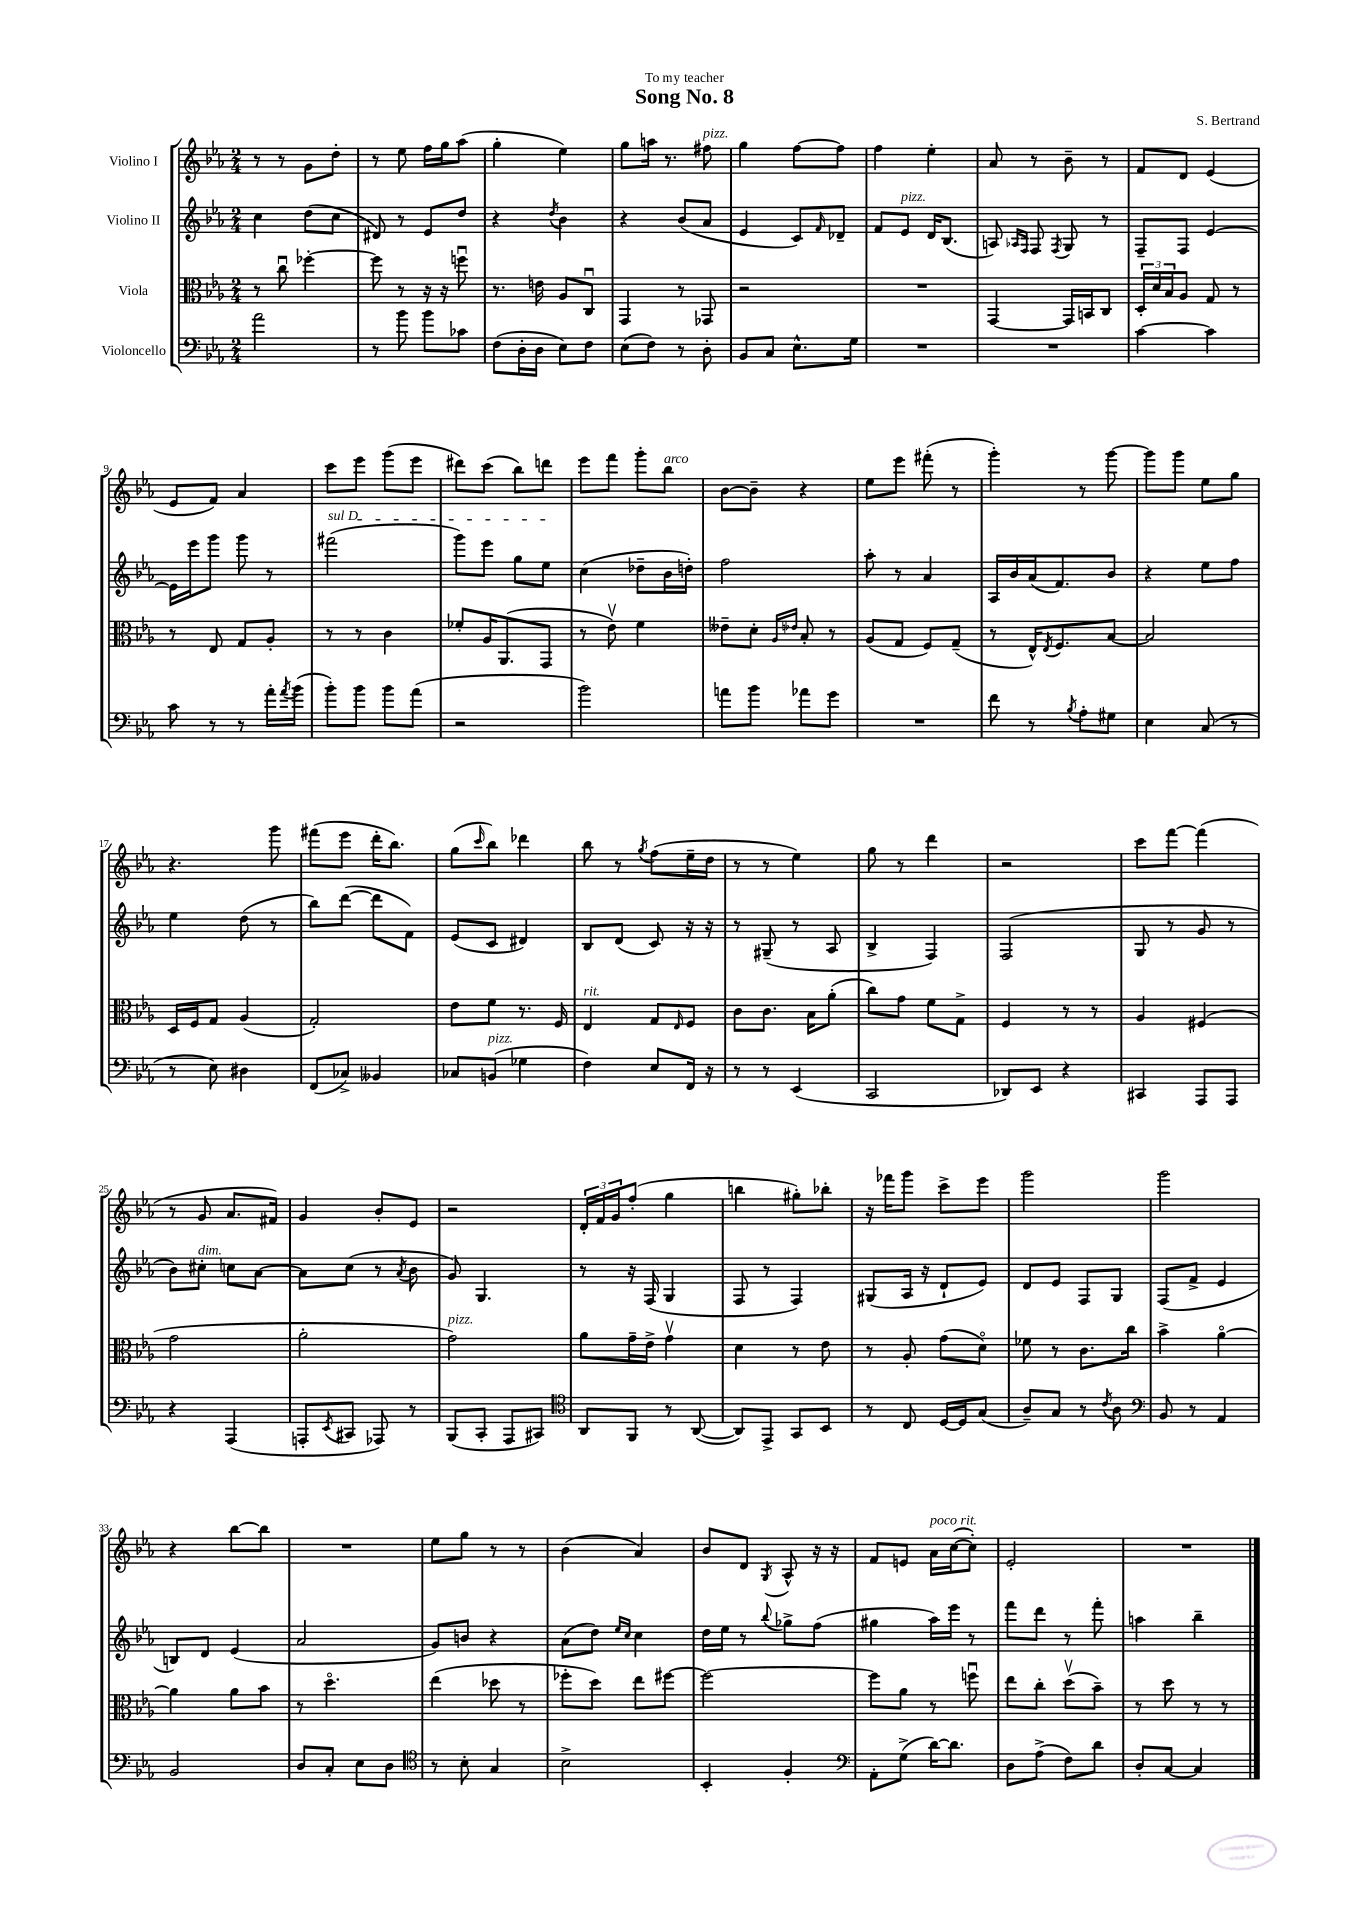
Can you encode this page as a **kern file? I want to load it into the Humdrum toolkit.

**kern	**kern	**kern	**kern
*staff4	*staff3	*staff2	*staff1
*clefF4	*clefC3	*clefG2	*clefG2
*k[b-e-a-]	*k[b-e-a-]	*k[b-e-a-]	*k[b-e-a-]
*M2/4	*M2/4	*M2/4	*M2/4
2a-	8r	4cc	8r
.	8ccu	.	8r
.	[4ff-'	(8dd	8g
.	.	8cc	8dd'
=	=	=	=
8r	8ff-]	8d#)	8r
8b-	8r	8r	8ee-
8b-	16r	8e-	16ff
.	16r	.	16gg
8c-	8ffu	8dd	(8aa-
=	=	=	=
(8F	8.r	4r	4gg'
16D'	.	.	.
16D	16e	.	.
.	.	8qdd	.
8E-)	8A-	4b-	4ee-)
8F	8Cu	.	.
=	=	=	=
(8E-	4GG	4r	8gg
8F)	.	.	16aa
.	.	.	8.r
8r	8r	(8b-	.
8D'	8GG-	8a-	8ff#
=	=	=	=
8BB-	2r	4e-	4gg
8C	.	.	.
8.E-^^	.	8c)	[8ff
.	.	16qqf	.
.	.	8d-~	8ff]
16G	.	.	.
=	=	=	=
2r	2r	8f	4ff
.	.	8e-	.
.	.	16d	4ee-'
.	.	(8.B-	.
=	=	=	=
2r	[4GG	8A)	8a-
.	.	16qqA-	.
.	.	16qqF	.
.	.	8F	8r
.	.	8qF	.
.	16GG]	8G	8b-~
.	16BB	.	.
.	8C	8r	8r
=	=	=	=
[4c	24D'	8F~	8f
.	24d	.	.
.	24B-	.	.
.	8A-	8F	8d
4c]	8G	[4e-	(4e-
.	8r	.	.
=	=	=	=
8c	8r	16e-]	8e-
.	.	16eee-	.
8r	8E-	8ggg	8f)
8r	8G	8ggg	4a-
16a-'	8A-'	8r	.
8qa-	.	.	.
(16b-	.	.	.
=	=	=	=
8b-')	8r	(2fff#	8ccc
8b-	8r	.	8eee-
8b-	4c	.	(8ggg
(8a-	.	.	8eee-
=	=	=	=
2r	8f-'	8ggg)	8ddd#)
.	16A-	8eee-	(8ccc
.	(8.AA-	.	.
.	.	8gg	8bb-)
.	8GG	8ee-	8ddd
=	=	=	=
2b-)	8r	(4cc	8eee-
.	8e-v)	.	8fff
.	4f	8dd-~	8ggg'
.	.	16b-	8bb-
.	.	16dd')	.
=	=	=	=
8a	8e--~	2ff	[8b-
8b-	8d'	.	8b-~]
.	16qqA-	.	.
.	16qqe-	.	.
8a-	8B-'	.	4r
8g	8r	.	.
=	=	=	=
2r	(8A-	8aa-'	8ee-
.	8G	8r	8eee-
.	8F)	4a-	(8fff#'
.	(8G~	.	8r
=	=	=	=
8f	8r	16A-	4ggg')
.	.	16b-	.
8r	16E-^^)	(16a-	.
.	8qE-	.	.
.	8.F	8.f)	.
8qB-	.	.	.
8A-'	.	.	8r
8G#	[8B-	8b-	[8ggg
=	=	=	=
4E-	2B-]	4r	8ggg]
.	.	.	8ggg
(8C	.	8ee-	8ee-
8r	.	8ff	8gg
=	=	=	=
8r	16D	4ee-	4.r
.	16F	.	.
8E-)	8G	.	.
4D#	(4A-	(8dd	.
.	.	8r	8ggg
=	=	=	=
(8FF	2G')	8bb-)	(8fff#
8C-^)	.	([8ddd	8eee-
4BB--	.	8ddd]	16ddd'
.	.	.	8.bb-)
.	.	8f)	.
=	=	=	=
8C-	8e-	(8e-	(8gg
.	.	.	16qqccc
(8BB	8f	8c	8bb-)
4G-	8.r	4d#)	4ddd-
.	16F	.	.
=	=	=	=
4F)	4E-	8B-	8bb-
.	.	(8d	8r
.	.	.	8qgg
8E-	8G	8c)	(8ff
.	16qqE-	.	.
16FF	8F	16r	16ee-~
16r	.	16r	16dd
=	=	=	=
8r	8c	8r	8r
8r	8.c	(8G#~	8r
(4EE-	.	8r	4ee-)
.	16B-	.	.
.	(8a-'	8A-	.
=	=	=	=
2CC	8cc)	4B-^	8gg
.	8g	.	8r
.	8f	4F)	4ddd
.	8G^	.	.
=	=	=	=
8DD-)	4F	(2F	2r
8EE-	.	.	.
4r	8r	.	.
.	8r	.	.
=	=	=	=
4CC#	4A-	8G	8ccc
.	.	8r	[8fff
8AAA-	(4F#	8g	(4fff]
8AAA-	.	8r	.
=	=	=	=
4r	2g	8b-)	8r
.	.	8cc#'	8g
(4AAA-	.	8cc	8.a-
.	.	[8a-	.
.	.	.	16f#)
=	=	=	=
8AAA'	2a-'	8a-]	4g
8qEE-	.	.	.
8CC#	.	(8cc	.
8AAA-)	.	8r	8b-'
.	.	8qa-	.
8r	.	8b-	8e-
=	=	=	=
(8BBB-	2g)	8g)	2r
8CC'	.	4.G	.
8AAA-	.	.	.
8CC#)	.	.	.
=	=	=	=
*clefC4	*	*	*
8AA-	8a-	8r	24d'
.	.	.	24f
.	.	.	24g
8FF	16g~	16r	(8ff'
.	16e-^	(16F	.
8r	4gv	4G	4gg
([8AA-	.	.	.
=	=	=	=
8AA-])	4d	8F	4bb
8EE-^	.	8r	.
8GG	8r	4F)	8gg#')
8BB-	8e-	.	8bb-'
=	=	=	=
8r	8r	(8G#	16r
.	.	.	16fff-
8C	8A-'	16A-	8ggg
.	.	16r	.
[16D	(8g	8d`	8ccc^
16D]	.	.	.
(8G	8do)	8e-)	8eee-
=	=	=	=
8A-~)	8f-	8d	2ggg
8G	8r	8e-	.
8r	8.c	8F	.
8qc	.	.	.
8A-	.	8G	.
.	16cc	.	.
=	=	=	=
*clefF4	*	*	*
8BB-	4b-^	(8F	2ggg
8r	.	8f^	.
4AA-	[4a-o	4e-	.
=	=	=	=
2BB-	4a-]	8B)	4r
.	.	8d	.
.	8a-	(4e-	[8bb-
.	8b-	.	8bb-]
=	=	=	=
8D	8r	2a-	2r
8C'	4.ddo	.	.
8E-	.	.	.
8D	.	.	.
=	=	=	=
*clefC4	*	*	*
8r	(4ee-	8g)	8ee-
8B-'	.	8b	8gg
4G	8dd-	4r	8r
.	8r	.	8r
=	=	=	=
2B-^	8ff-'	(8a-	(4b-
.	8dd)	8dd)	.
.	.	16qqee-	.
.	.	16qqcc	.
.	8ee-	4cc	4a-)
.	[8ff#	.	.
=	=	=	=
4BB-'	2ff#_	16dd	8b-
.	.	16ee-	.
.	.	8r	8d
.	.	8qqbb-	8qG
4F'	.	8gg-^	8A-^^
.	.	(8ff	16r
.	.	.	16r
=	=	=	=
*clefF4	*	*	*
8AA-'	8ff#]	4gg#	8f
(8G^	8a-	.	8e
[16d)	8r	16aa-)	16a-
8.d]	.	16eee-	([16cc
.	8ffu	8r	8cc'])
=	=	=	=
8D	8ee-	8fff	2e-'
(8A-^	8cc'	8ddd	.
8F)	(8ddv	8r	.
8d	8b-~)	8fff'	.
=	=	=	=
8D'	8r	4aa	2r
[8C	8dd	.	.
4C]	8r	4bb-~	.
.	8r	.	.
==	==	==	==
*-	*-	*-	*-
